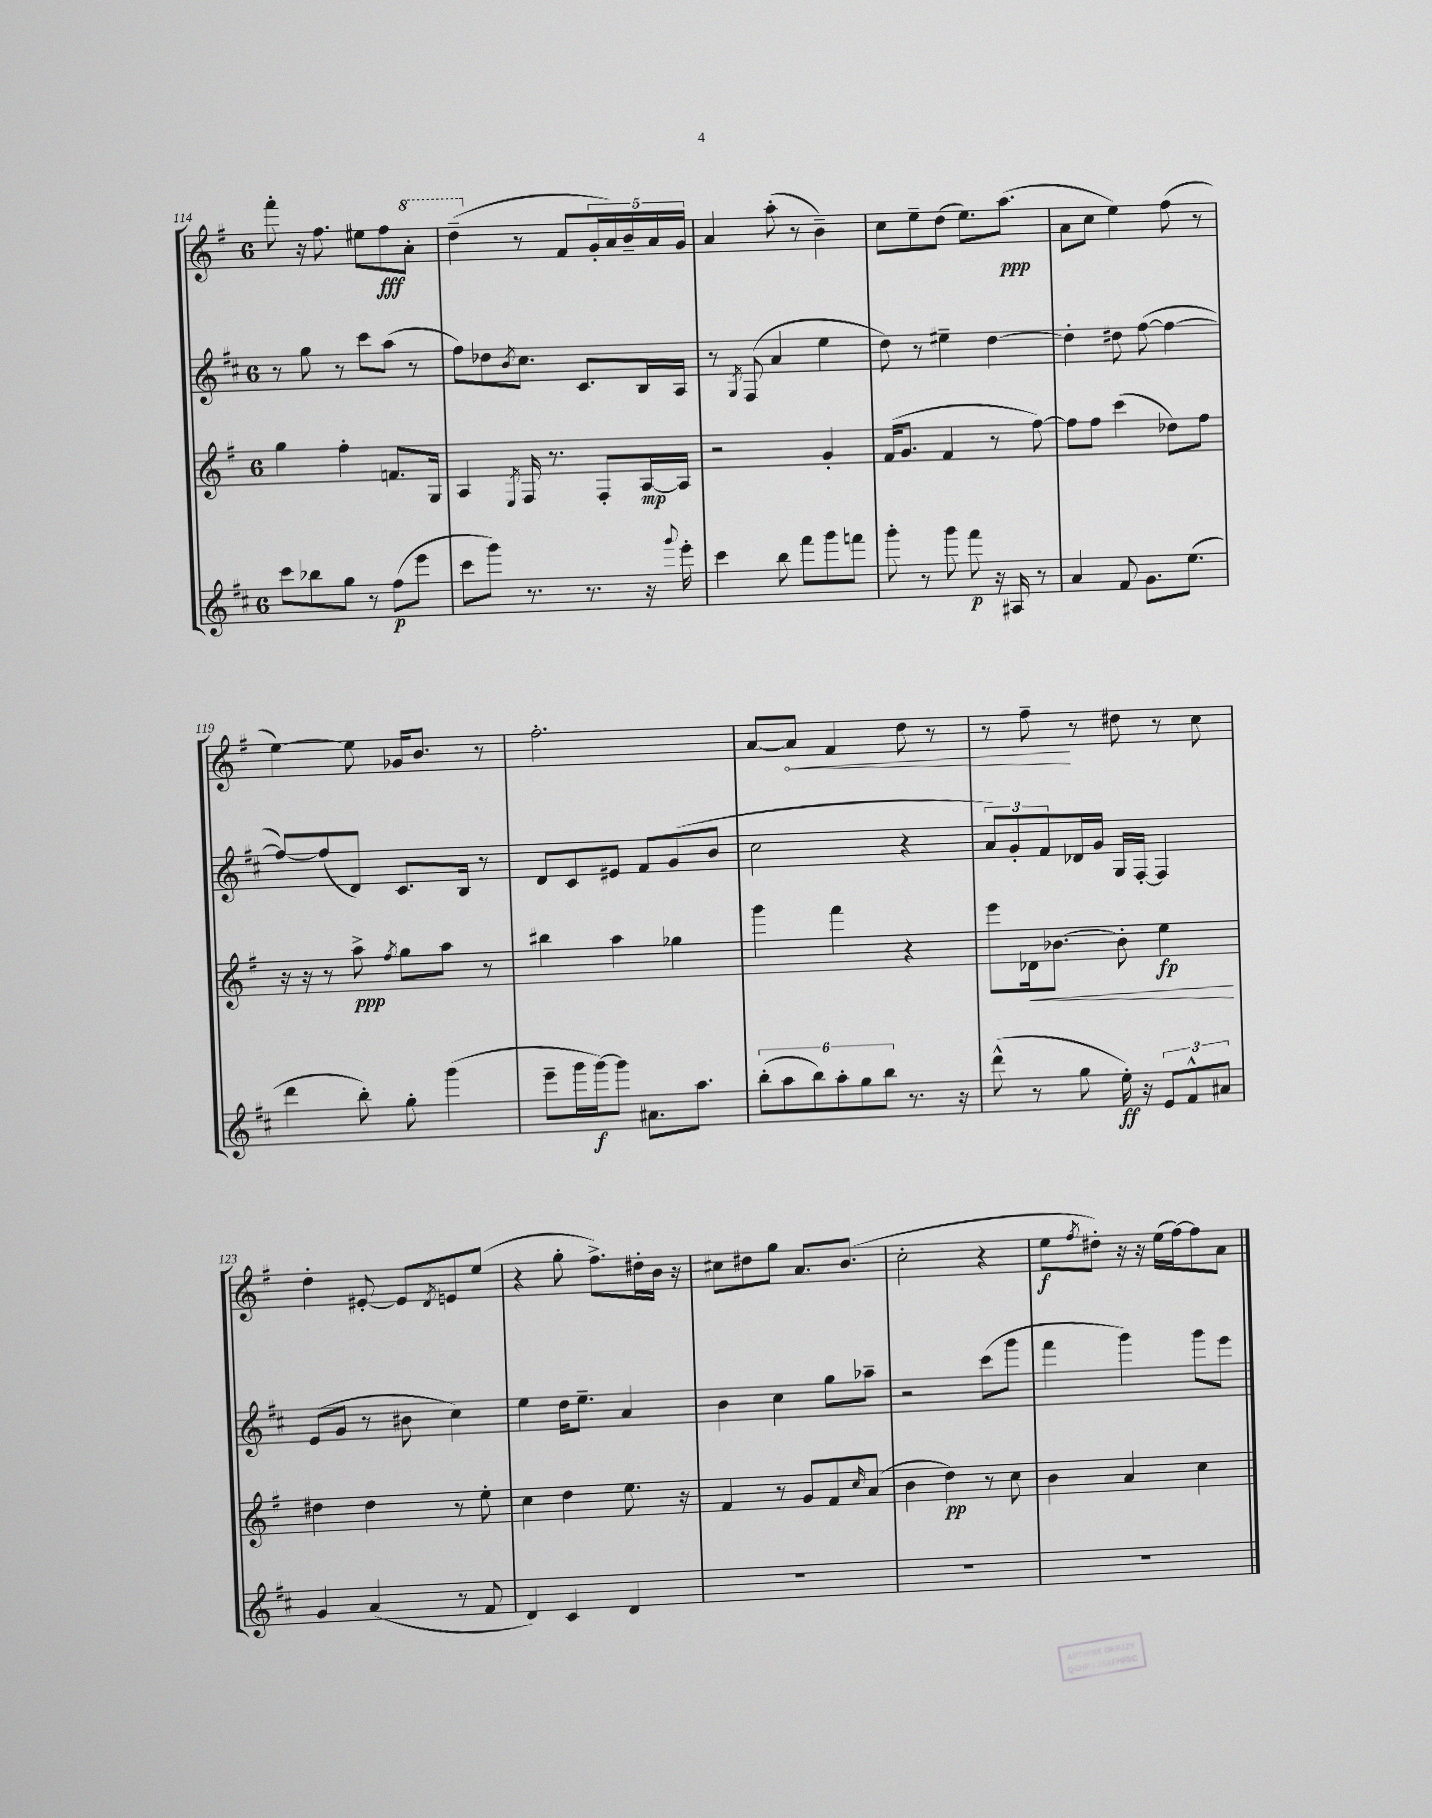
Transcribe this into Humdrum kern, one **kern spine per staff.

**kern	**kern	**kern	**kern
*staff4	*staff3	*staff2	*staff1
*clefG2	*clefG2	*clefG2	*clefG2
*k[f#c#]	*k[f#]	*k[f#c#]	*k[f#]
*M6/8	*M6/8	*M6/8	*M6/8
8ccc#\L	4gg\	8r	8fff#'\
8bb-\	.	8gg\	16r
.	.	.	8.ff#\
8gg\J	4ff#'\	8r	.
8r	.	8ccc#\L	8ee#\L
(8ff#\L	8.f/L	(8aa\J	8ff#\
8eee\J	.	8r	8aa'\J
.	16G/Jk	.	.
=	=	=	=
8ccc#\L	4A/	8ff#\L)	(4ddd~\
8ggg\J)	.	8dd-\	.
.	8qE/	8qb/	.
8.r	16F#/	8.cc#\J	8r
.	8.r	.	.
.	.	.	8f#/L
8.r	.	8.c#/L	.
.	8F#'/L	.	20g'/L
.	.	.	20a/)
.	.	.	20b~/
16r	[16A/L	16B/L	.
.	.	.	20a/
8qqggg/	.	.	.
16eee'\	16A/]JJ	16A/JJ	.
.	.	.	20g/JJ
=	=	=	=
4ccc#\	2r	8r	4a/
.	.	8qG/	.
.	.	(8F#/	.
8bb\	.	4a/	(8aa'\
8fff#\L	.	.	8r
8ggg\	4g'/	4ee\	4b~\)
8fff\J	.	.	.
=	=	=	=
8ggg'\	(16f#/LK	8dd\)	8cc\L
.	8.g/J	.	.
8r	.	8r	8ee~\
8ggg\	4f#/	4ee#~\	(8dd\J
8fff#\	.	.	8.ee\L)
16r	8r	[4dd\	.
16A#/	.	.	(8.aa\J
8r	[8ff#\)	.	.
=	=	=	=
4a/	8ff#\]L	4dd'\]	8a\L
.	8ff#\J	.	8cc\J
8f#/	(4ccc\	8dd#\	4ee\)
8.g\L	.	([8ff#\	.
.	8dd-\L)	4ff#\_	(8ff#\
(8.ee\J	.	.	.
.	8ff#\J	.	8r
=	=	=	=
4ddd\	16r	8ff#/_L)	[4ee\)
.	16r	.	.
.	8r	(8ff#/]	.
8bb'\)	8aa^\	8d/J)	8ee\]
.	8qff#/	.	.
8gg'\	8gg\L	8.c#/L	16g-/LK
.	.	.	8.b/J
(4ggg\	8aa\J	.	.
.	.	16B/Jk	.
.	8r	8r	8r
=	=	=	=
8eee~\L	4bb#\	8d/L	2.ff#'\
16ggg\L	.	8c#/	.
[16ggg\J)	.	.	.
8ggg\]J	4aa\	8e#/J	.
8.a#\L	.	8f#/L	.
.	4gg-\	(8g/	.
8.aa\J	.	.	.
.	.	8b/J	.
=	=	=	=
(12bb'\L	4ggg\	2cc#\	[8a/L
12aa\	.	.	.
.	.	.	8a/]J
12bb\)	.	.	.
12aa'\	4fff#\	.	4f#/
12gg\	.	.	.
12bb\J	.	.	.
8.r	4r	4r	8dd\
.	.	.	8r
16r	.	.	.
=	=	=	=
(8ddd^^\	8eee\L	12a/L)	8r
.	.	12g'/	.
8r	16d-\k	.	8ff#~\
.	.	12f#/	.
.	[8.b-\J	.	.
8gg\	.	16d-/L	8r
.	.	16g/JJ	.
16ee'\)	8b-'\]	16G/LL	8dd#\
16r	.	[16F#'/JJ	.
12e/L	4ee\	4F#/]	8r
12f#^^/	.	.	.
.	.	.	8cc\
12a#/J	.	.	.
=	=	=	=
4g/	4dd#\	(8e/L	4dd'\
.	.	8g/J	.
(4a/	4dd#\	8r	[8e#'/
.	.	8b#\	8e#/]L
.	.	.	8qd/
8r	8r	4cc#\)	8e/
8f#/	8ee'\	.	(8ee/J
=	=	=	=
4d/)	4cc\	4ee\	4r
4c#/	4dd\	16dd\LK	8gg'\
.	.	8.ee~\J	.
.	.	.	8.ff#^\L)
4d/	8.ee\	4a/	.
.	.	.	16dd#'\L
.	.	.	16b\JJ
.	16r	.	16r
=	=	=	=
2.r	4f#/	4b\	8cc#\L
.	.	.	8dd#\
.	8r	4cc#\	8gg\J
.	8g/L	.	8.a/L
.	8f#/	8gg\L	.
.	.	.	(8.b/J
.	16qqcc/	.	.
.	(8a/J	8aa-~\J	.
=	=	=	=
2.r	4b\	2r	2cc'\
.	4dd\)	.	.
.	8r	(8ccc#\L	4r
.	8cc\	8ggg\J	.
=	=	=	=
2.r	4b\	4fff#\	8ee\L
.	.	.	8qff#/
.	.	.	8dd#'\J)
.	4a/	4ggg\)	16r
.	.	.	16r
.	.	.	(16ee\LL
.	.	.	[16ff#\J)
.	4cc\	8ggg\L	8ff#\]
.	.	8eee\J	8a\J
==	==	==	==
*-	*-	*-	*-
